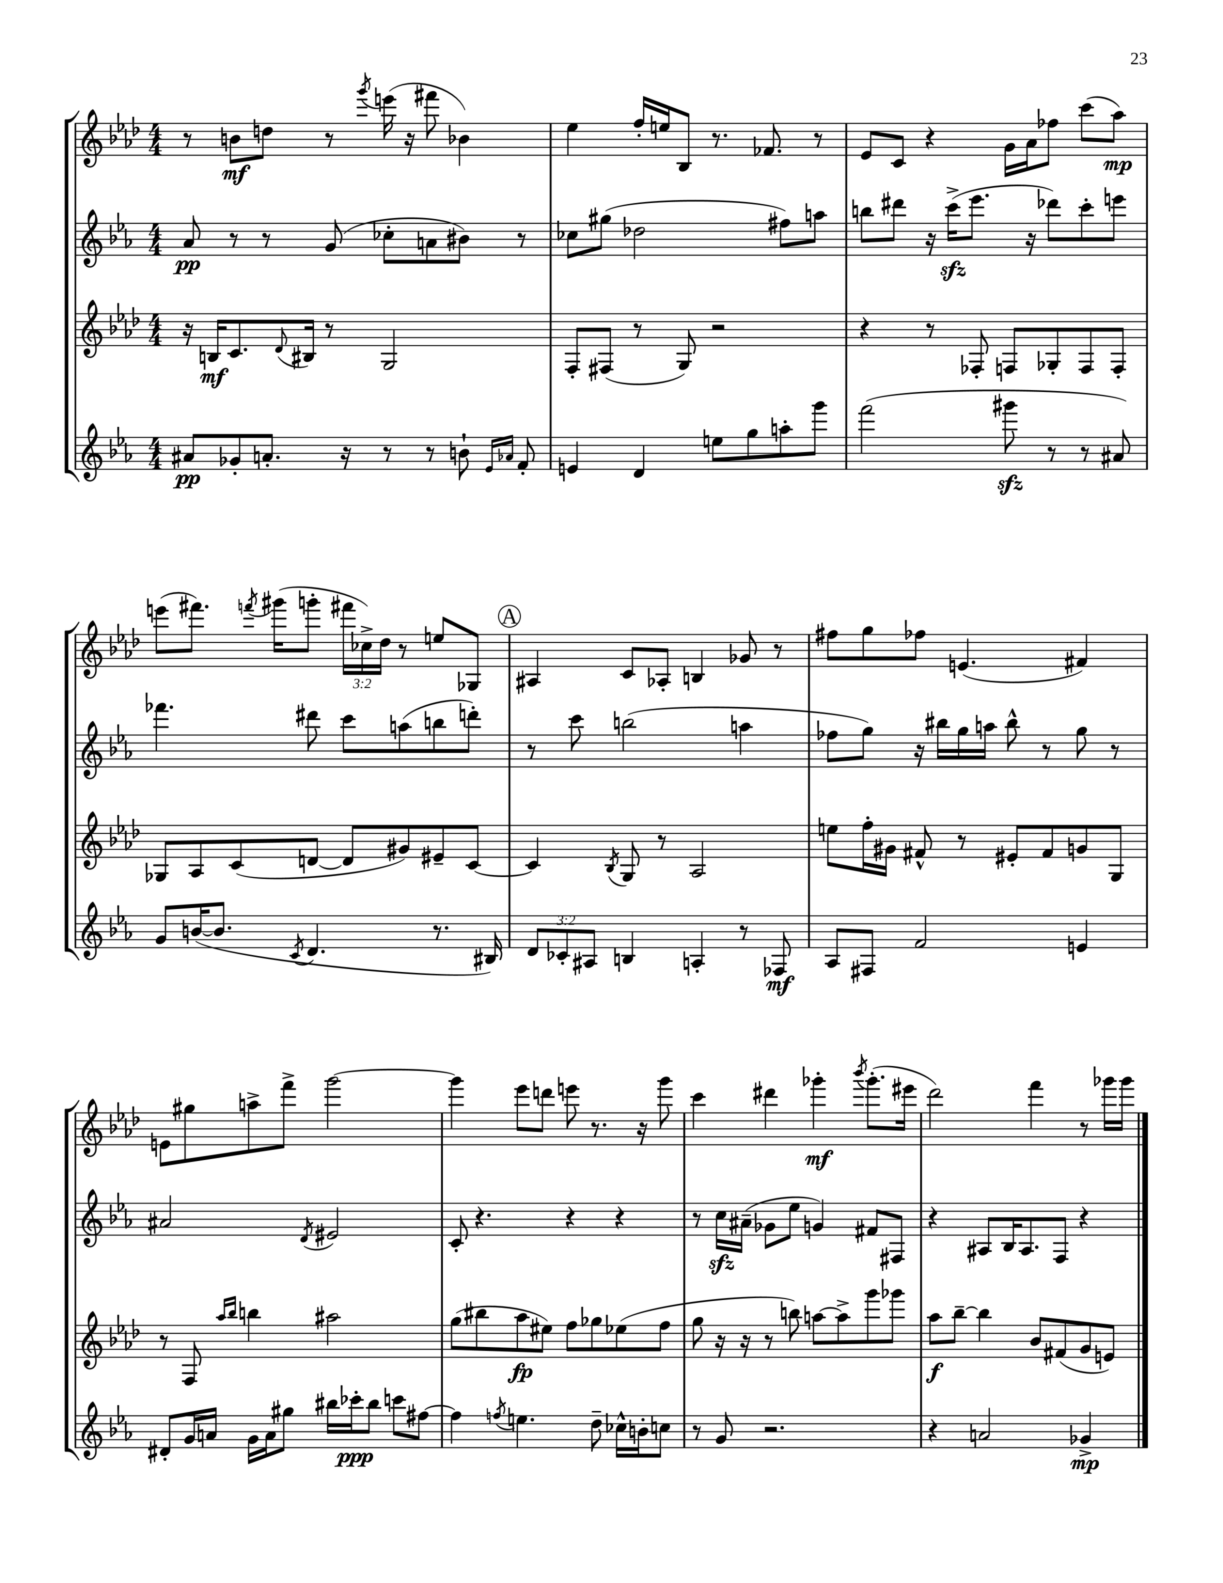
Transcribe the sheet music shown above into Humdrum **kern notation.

**kern	**dynam	**kern	**dynam	**kern	**dynam	**kern	**dynam
*part4	*part4	*part3	*part3	*part2	*part2	*part1	*part1
*staff4	*staff4	*staff3	*staff3	*staff2	*staff2	*staff1	*staff1
*clefG2	*	*clefG2	*	*clefG2	*	*clefG2	*
*k[b-e-a-]	*	*k[b-e-a-d-]	*	*k[b-e-a-]	*	*k[b-e-a-d-]	*
*M4/4	*	*M4/4	*	*M4/4	*	*M4/4	*
=1	=1	=1	=1	=1	=1	=1	=1
8a#X/L	pp	16r	.	8a-/	pp	8r	.
.	.	16Bn/KL	mf	.	.	.	.
8g-X'/	.	8.c/	.	8r	.	8bn\L	mf
8.an'/J	.	.	.	8r	.	8ddn\J	.
.	.	8qqd-/	.	.	.	.	.
.	.	16B#X/Jk	.	.	.	.	.
.	.	8r	.	(8g/	.	8r	.
16r	.	.	.	.	.	.	.
.	.	.	.	.	.	8qggg/	.
8r	.	2G/	.	8cc-X'\L	.	(16eeen\	.
.	.	.	.	.	.	16r	.
8r	.	.	.	8an\	.	8fff#X\	.
8bn`\	.	.	.	8b#X\J)	.	4b-X\)	.
16qqe-/LL	.	.	.	.	.	.	.
16qqa-X/JJ	.	.	.	.	.	.	.
8f'/	.	.	.	8r	.	.	.
=2	=2	=2	=2	=2	=2	=2	=2
4en/	.	8F'/L	.	8cc-X\L	.	4ee-\	.
.	.	(8F#X/J	.	(8gg#X\J	.	.	.
4d/	.	8r	.	2dd-X\	.	16ff'/LL	.
.	.	.	.	.	.	16een/J	.
.	.	8G/)	.	.	.	8B-/J	.
8een\L	.	2r	.	.	.	8.r	.
8gg\	.	.	.	.	.	.	.
.	.	.	.	.	.	8.f-X/	.
8aan'\	.	.	.	8ff#X\L)	.	.	.
8ggg\J	.	.	.	8aan\J	.	8r	.
=3	=3	=3	=3	=3	=3	=3	=3
(2fff\	.	4r	.	8bbn\L	.	8e-/L	.
.	.	.	.	8ddd#X\J	.	8c/J	.
.	.	8r	.	16r	.	4r	.
.	.	.	.	(16ccczz^\KL	.	.	.
.	.	8F-X'/	.	8.eee-\J	.	.	.
8ggg#Xzz\	.	8Fn/L	.	.	.	16g\LL	.
.	.	.	.	16r	.	16a-\J	.
8r	.	8G-X'/	.	8ddd-X\L)	.	8ff-X\J	.
8r	.	8F/	.	8ccc'\	.	(8ccc\L	.
8a#X/)	.	8F'/J	.	8eeen\J	.	8aa-\J)	mp
!!LO:LB:g=z
=4	=4	=4	=4	=4	=4	=4	=4
8g/L	.	8G-X/L	.	4.fff-X\	.	(8eeen\L	.
([16bn/K	.	8A-/	.	.	.	8.fff#X\J)	.
8.b/J]	.	.	.	.	.	.	.
.	.	(8c/	.	.	.	.	.
.	.	.	.	.	.	8qfffn/	.
.	.	.	.	.	.	(16ggg#X\KL	.
8qc/	.	.	.	.	.	.	.
4.d/	.	[8dn/J	.	8ddd#X\	.	8gggn'\J	.
.	.	8d/L]	.	8ccc\L	.	24fff#X\LL	.
.	.	.	.	.	.	24cc-X^\)	.
.	.	.	.	.	.	24dd-\JJ	.
.	.	8g#X/)	.	(8aan\	.	8r	.
8.r	.	8e#X~/	.	8bbn\	.	8een/L	.
.	.	[8c/J	.	8dddn'\J)	.	8G-X/J	.
16B#X/)	.	.	.	.	.	.	.
!!LO:REH:place=s1:t=A
=5	=5	=5	=5	=5	=5	=5	=5
12d/L	.	4c/]	.	8r	.	4A#X/	.
12c-X'/	.	.	.	.	.	.	.
.	.	.	.	8ccc\	.	.	.
12A#X/J	.	.	.	.	.	.	.
.	.	8qB-/	.	.	.	.	.
4Bn/	.	8G/	.	(2bbn\	.	8c/L	.
.	.	8r	.	.	.	8A-X'/J	.
4An'/	.	2A-/	.	.	.	4Bn/	.
8r	.	.	.	4aan\	.	8g-X/	.
8F-X/	mf	.	.	.	.	8r	.
=6	=6	=6	=6	=6	=6	=6	=6
8A-/L	.	8een\L	.	8ff-X\L	.	8ff#X\L	.
8F#X/J	.	16ff'\L	.	8gg\J)	.	8gg\	.
.	.	16g#X\JJ	.	.	.	.	.
2f/	.	8f#X^^/	.	16r	.	8ff-X\J	.
.	.	.	.	16bb#X\LL	.	.	.
.	.	8r	.	16gg\	.	(4.en/	.
.	.	.	.	16aan\JJ	.	.	.
.	.	8e#X'/L	.	8bb#^^\	.	.	.
.	.	8f#/	.	8r	.	.	.
4en/	.	8gn/	.	8gg\	.	4f#X/)	.
.	.	8G/J	.	8r	.	.	.
!!LO:LB:g=z
=7	=7	=7	=7	=7	=7	=7	=7
8d#X'/L	.	8r	.	2a#X/	.	8en\L	.
16g/L	.	8F/	.	.	.	8gg#X\	.
16an/JJ	.	.	.	.	.	.	.
.	.	16qqaa-/LL	.	.	.	.	.
.	.	16qqbb-/JJ	.	.	.	.	.
16g\LL	.	4bbn\	.	.	.	8aan^\	.
16a\J	.	.	.	.	.	.	.
8gg#X\J	.	.	.	.	.	8fff^\J	.
.	.	.	.	8qd/	.	.	.
16bb#X\LL	.	2aa#X\	.	2e#X/	.	[2ggg\	.
16ccc-X'\J	ppp	.	.	.	.	.	.
8bb#\J	.	.	.	.	.	.	.
8cccn\L	.	.	.	.	.	.	.
[8ff#X\J	.	.	.	.	.	.	.
=8	=8	=8	=8	=8	=8	=8	=8
4ff#\]	.	(8gg\L	.	8c'/	.	4ggg\]	.
.	.	8bb#X\	.	4.r	.	.	.
8qffn/	.	.	.	.	.	.	.
4.een\	.	8aa-\	fp	.	.	8eee-\L	.
.	.	8ee#X\J)	.	.	.	8dddn\J	.
.	.	8ff\L	.	4r	.	8eeen\	.
8dd~\	.	8gg-X\	.	.	.	8.r	.
16cc-X^^\LL	.	(8ee-X\	.	4r	.	.	.
16bn'\J	.	.	.	.	.	16r	.
8ccn\J	.	8ff\J	.	.	.	8ggg\	.
=9	=9	=9	=9	=9	=9	=9	=9
8r	.	8gg\	.	8r	.	4ccc\	.
8g/	.	16r	.	16cczz\LL	.	.	.
.	.	16r	.	(16a#X~\JJ	.	.	.
2.r	.	8r	.	8g-X\L	.	4ddd#X\	.
.	.	8bbn\)	.	8ee-\J	.	.	.
.	.	[8aan\L	.	4gn/)	.	4ggg-X'\	mf
.	.	8aa^\]	.	.	.	.	.
.	.	.	.	.	.	8qbbb-/	.
.	.	8ggg\	.	8f#X/L	.	(8.ggg-'\L	.
.	.	8ggg-X\J	.	8F#X/J	.	.	.
.	.	.	.	.	.	16eee#X\Jk	.
=10	=10	=10	=10	=10	=10	=10	=10
4r	.	8aa-\L	f	4r	.	2ddd-\)	.
.	.	[8bb-~\J	.	.	.	.	.
2an/	.	4bb-\]	.	8A#X/L	.	.	.
.	.	.	.	16B-/K	.	.	.
.	.	.	.	8.A#/	.	.	.
.	.	8b-/L	.	.	.	4fff\	.
.	.	(8f#X/	.	8F/J	.	.	.
4g-X^/	mp	8g/	.	4r	.	8r	.
.	.	8en/J)	.	.	.	16ggg-X\LL	.
.	.	.	.	.	.	16ggg-\JJ	.
==	==	==	==	==	==	==	==
*-	*-	*-	*-	*-	*-	*-	*-
